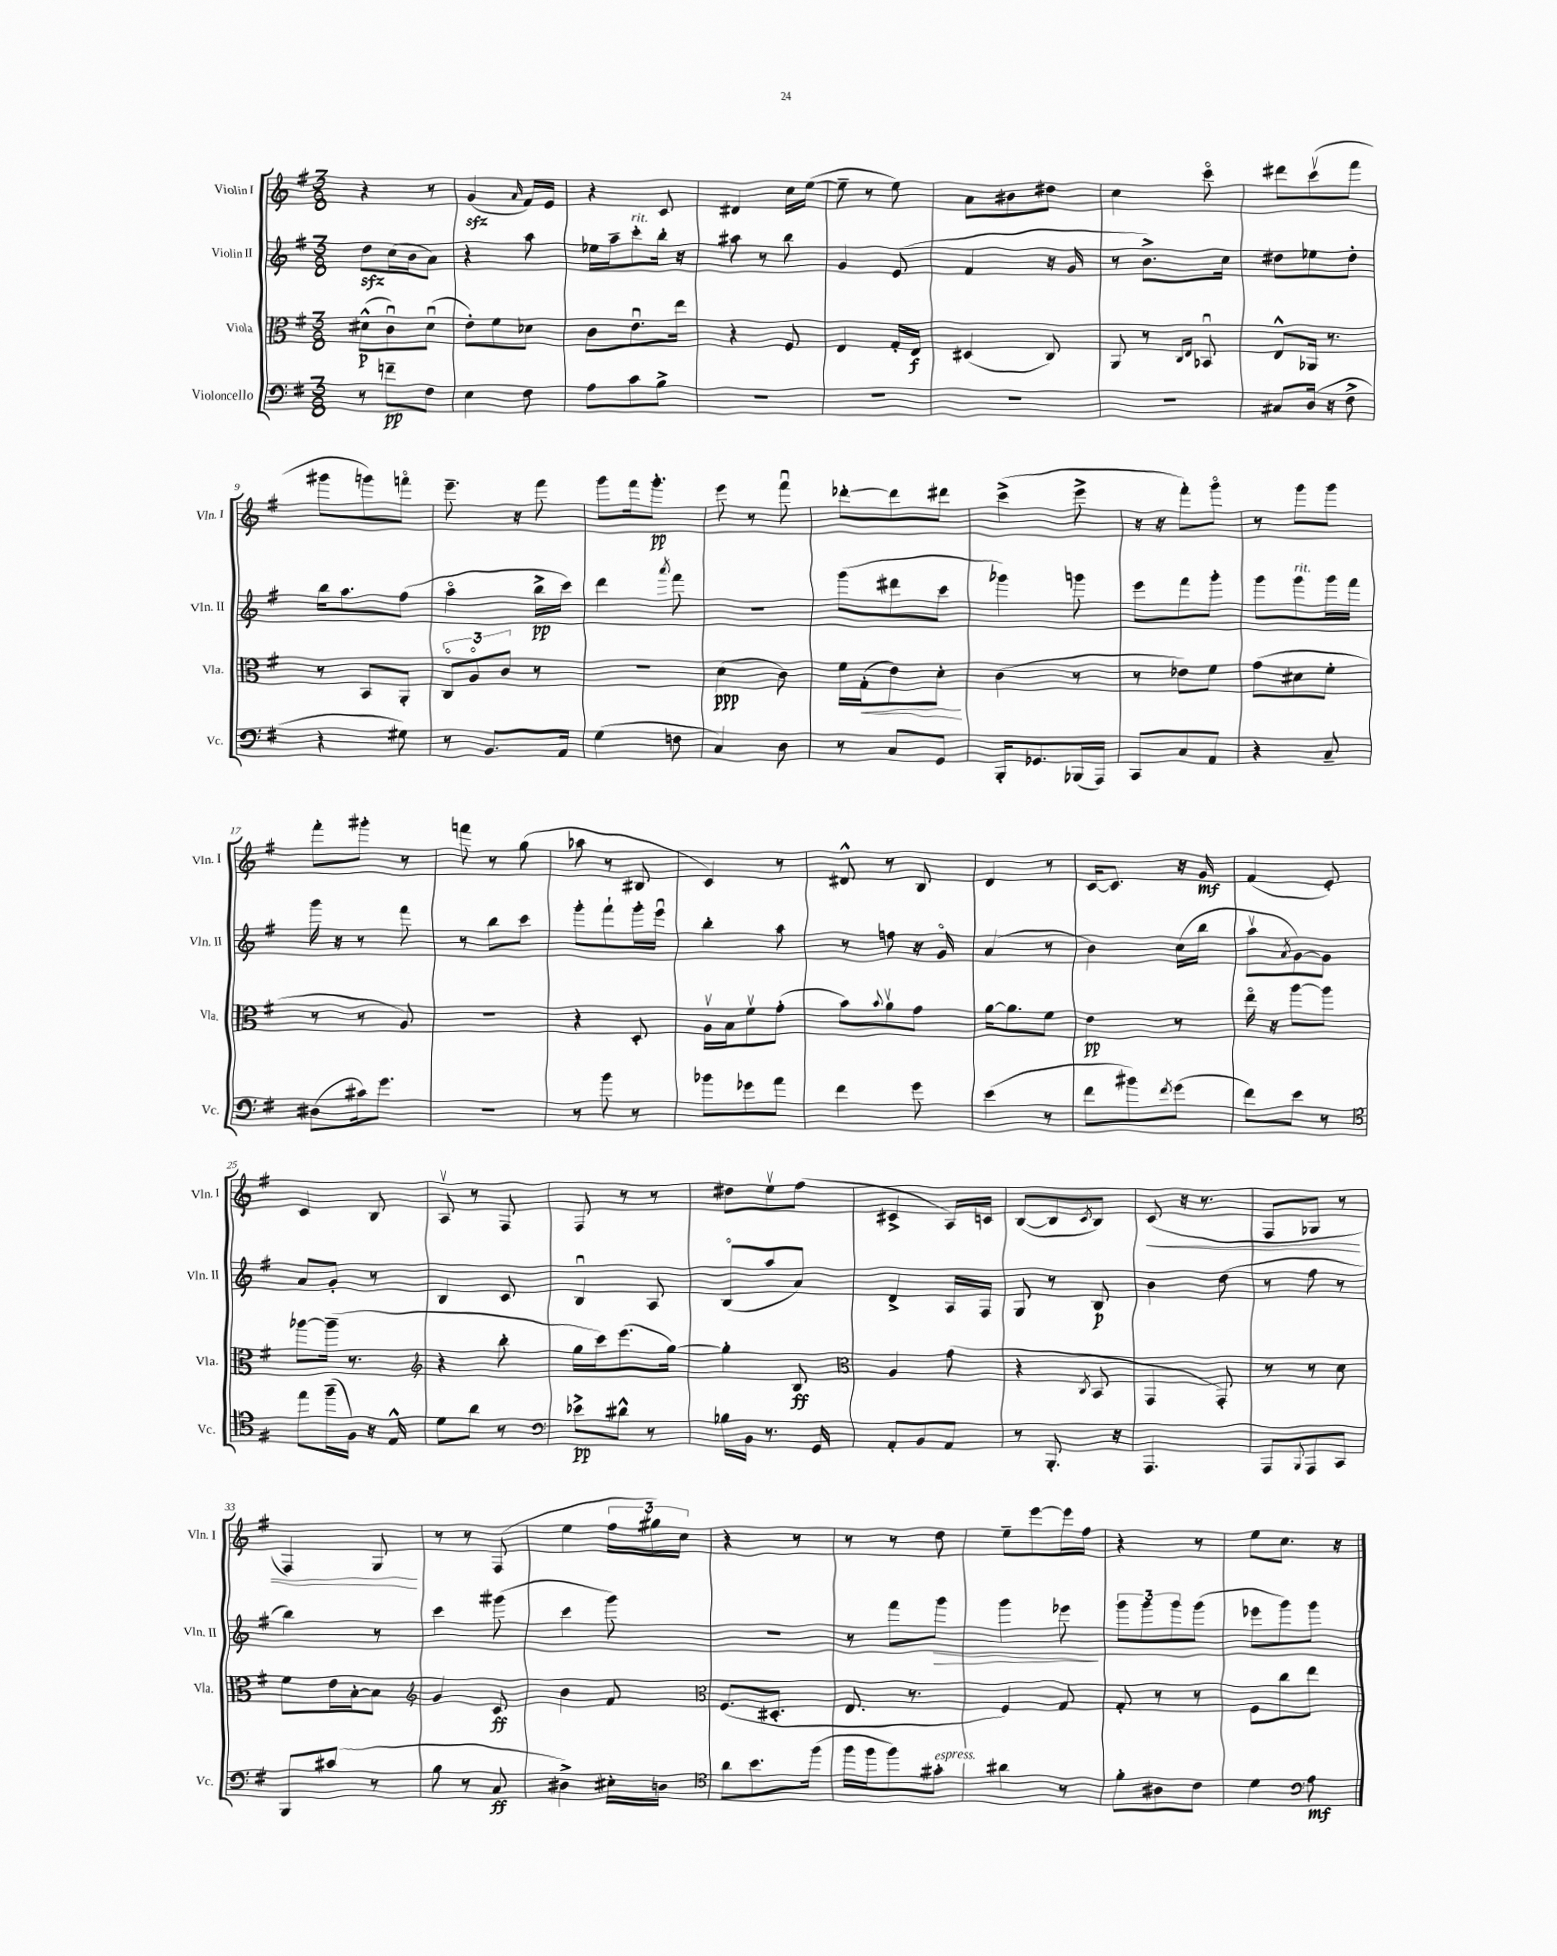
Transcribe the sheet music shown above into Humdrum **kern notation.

**kern	**kern	**kern	**kern
*staff4	*staff3	*staff2	*staff1
*clefF4	*clefC3	*clefG2	*clefG2
*k[f#]	*k[f#]	*k[f#]	*k[f#]
*M3/8	*M3/8	*M3/8	*M3/8
8r	(8d#^^	8dd	4r
8f~	8cu)	(16cc	.
.	.	16b	.
8F#	(8d#u	8a)	8r
=	=	=	=
4E	8e')	4r	(4g
.	8f#	.	.
.	.	.	16qqa
8F#	8d-	8aa	16f#)
.	.	.	16e
=	=	=	=
8A	8c	16ee-	4r
.	.	16aa~	.
8c	8.eu	8ccc'	.
8B^	.	16bb'	8c
.	16ee	16r	.
=	=	=	=
4.r	4r	8aa#	4d#
.	.	8r	.
.	8F#	8bb	16cc
.	.	.	([16ee
=	=	=	=
4.r	4E	4g	8ee~]
.	.	.	8r
.	16G'	(8e	8ee)
.	16E	.	.
=	=	=	=
4.r	(4D#	4f#	8a
.	.	.	8b#
.	8C)	16r	8dd#
.	.	16g	.
=	=	=	=
4.r	8AA	8r	4cc
.	8r	8.b^)	.
.	16qqC	.	.
.	16qqE	.	.
.	8BB-u	.	8ccco
.	.	16cc	.
=	=	=	=
8C#	8E^^	8dd#	8ddd#
(16D	16AA-	8ee-	(8cccv
16r	8.r	.	.
8F#^	.	8dd#'	8fff#
=	=	=	=
4r	8r	16bb	8ggg#
.	.	8.aa	.
.	8BB	.	8ggg)
8G#)	8AA'	(8ff#	8fffo
=	=	=	=
8r	12Co	4aao	8.eee~
.	12Ao	.	.
8.BB	.	.	.
.	12c	.	.
.	.	.	16r
.	8r	16bb^	8fff#
16AA	.	16ccc)	.
=	=	=	=
(4G	4.r	4ddd	8ggg
.	.	.	16fff#
.	.	.	8.ggg'
.	.	8qaaa	.
8F	.	8fff#	.
=	=	=	=
4C)	(4d	4.r	8eee
.	.	.	8r
8D	8c)	.	8fff#u
=	=	=	=
8r	16f#	(8ggg	[8ddd-'
.	(16G'	.	.
8C	8e)	8ddd#	8ddd-]
8GG	8d'	8ccc	8ddd#
=	=	=	=
16BBB'	(4c	4ggg-)	(4ccc^
8.GG-	.	.	.
(16BBB-	8r	8ggg	8eee^
16AAA)	.	.	.
=	=	=	=
8CC	8r	8eee	16r
.	.	.	16r
8C	8e-)	8fff#	8fff#')
8AA	8f#	8ggg'	8gggo
=	=	=	=
4r	(8g	8ggg	8r
.	8d#	8ggg	8ggg
8C~	8f#'	16ggg	8ggg
.	.	16fff#	.
=	=	=	=
(8D#	8r	16ggg	8fff#'
.	.	16r	.
16c#)	8r	8r	8ggg#'
8.g	.	.	.
.	8A)	8fff#	8r
=	=	=	=
4.r	4.r	8r	8fff
.	.	8bb	8r
.	.	8ccc	(8gg
=	=	=	=
8r	4r	8ggg'	8aa-
8b	.	8fff#`	8r
8r	8D'	16ggg'	8B#
.	.	16eeeu	.
=	=	=	=
8b-	16Av	4bb'	4c)
.	16B	.	.
8g-	8f#v	.	.
8a	(8g'	8aa	8r
=	=	=	=
4f#	8b)	8r	8d#^^
.	8qqb	.	.
.	8av	8ff	8r
8g	8g	16r	8B
.	.	16go	.
=	=	=	=
(4e	[16a	(4a	4d
.	8.a]	.	.
8r	8f#	8r	8r
=	=	=	=
8f#	4e	4b)	[16c
.	.	.	8.c]
8b#)	.	.	.
8qf#	.	.	.
(8g	8r	(16cc	16r
.	.	16bb	16g
=	=	=	=
8f#)	16eeo	8aav	(4f#
.	16r	.	.
.	.	8qa	.
8e	[8aa	[8g)	.
8r	8aa]	8g]	8e')
=	=	=	=
*clefC4	*	*	*
8ee	[8aa-	8a	4c
(16ff#~	(16aa-~]	8g'	.
16F#)	8.r	.	.
16r	.	8r	8B
16E^^	.	.	.
=	=	=	=
*	*clefG2	*	*
8d	4r	4B	8Av
8a	.	.	8r
8r	8bb'	8c	8F#
=	=	=	=
*clefF4	*	*	*
8e-^	16gg	4Bu	8F#
.	16ccc)	.	.
8d#^^	(8.eee	.	8r
8r	.	8A	8r
.	[16gg)	.	.
=	=	=	=
16B-	4gg']	(8Bo	8dd#
16BB	.	.	.
8.r	.	8aa	8eev
.	8B	8a)	(8ff#
16GG	.	.	.
=	=	=	=
*	*clefC3	*	*
8AA'	4A	4d^	4c#^
8BB	.	.	.
8AA	(8g	16A	16A)
.	.	16F#	16c
=	=	=	=
8r	4r	8G	([8B
8.BBB'	.	8r	8B]
.	8qC	.	8qc
.	8BB	8B	8B)
16r	.	.	.
=	=	=	=
4.AAA	4GG	4b	(8c
.	.	.	16r
.	.	.	8.r
.	8GG')	(8dd	.
=	=	=	=
8AAA	8r	8r	8F#
8qqBBB	.	.	.
8AAA	8r	8ff#	8G-
8CC	8d	8r	8r
=	=	=	=
8BBB	8f#	4bb)	4F#)
(8c#	16e	.	.
.	[16B'	.	.
8r	8B]	8r	8G
=	=	=	=
*	*clefG2	*	*
8B	4g	4ccc	8r
8r	.	.	8r
8C	8c	(8ggg#	(8F#
=	=	=	=
4D#^)	4b	4ccc	4ee
16E#'	8f#	8ggg)	24ff#
.	.	.	24gg#)
16D	.	.	.
.	.	.	24cc
=	=	=	=
*clefC4	*clefC3	*	*
8a	(8.F#	4.r	4r
8.b	.	.	.
.	8.D#'	.	.
.	.	.	8r
(16ff#	.	.	.
=	=	=	=
16ff#	8.E	8r	8r
16ff#	.	.	.
8ff#)	.	8fff#	8r
.	8.r	.	.
8g#'	.	8ggg	8dd
=	=	=	=
4a#	4F#)	4ggg	8ee~
.	.	.	[8eee
8r	8G	8eee-	16eee]
.	.	.	16ff#
=	=	=	=
8f#'	8G'	12ggg	4r
.	.	12ggg	.
8A#	8r	.	.
.	.	12ggg	.
8c	8r	(8ggg	8r
=	=	=	=
4d	8F#	8eee-	8ee
.	8cc	8ggg)	8.cc
*clefF4	*	*	*
8A	8ee	8ggg	.
.	.	.	16r
==	==	==	==
*-	*-	*-	*-
